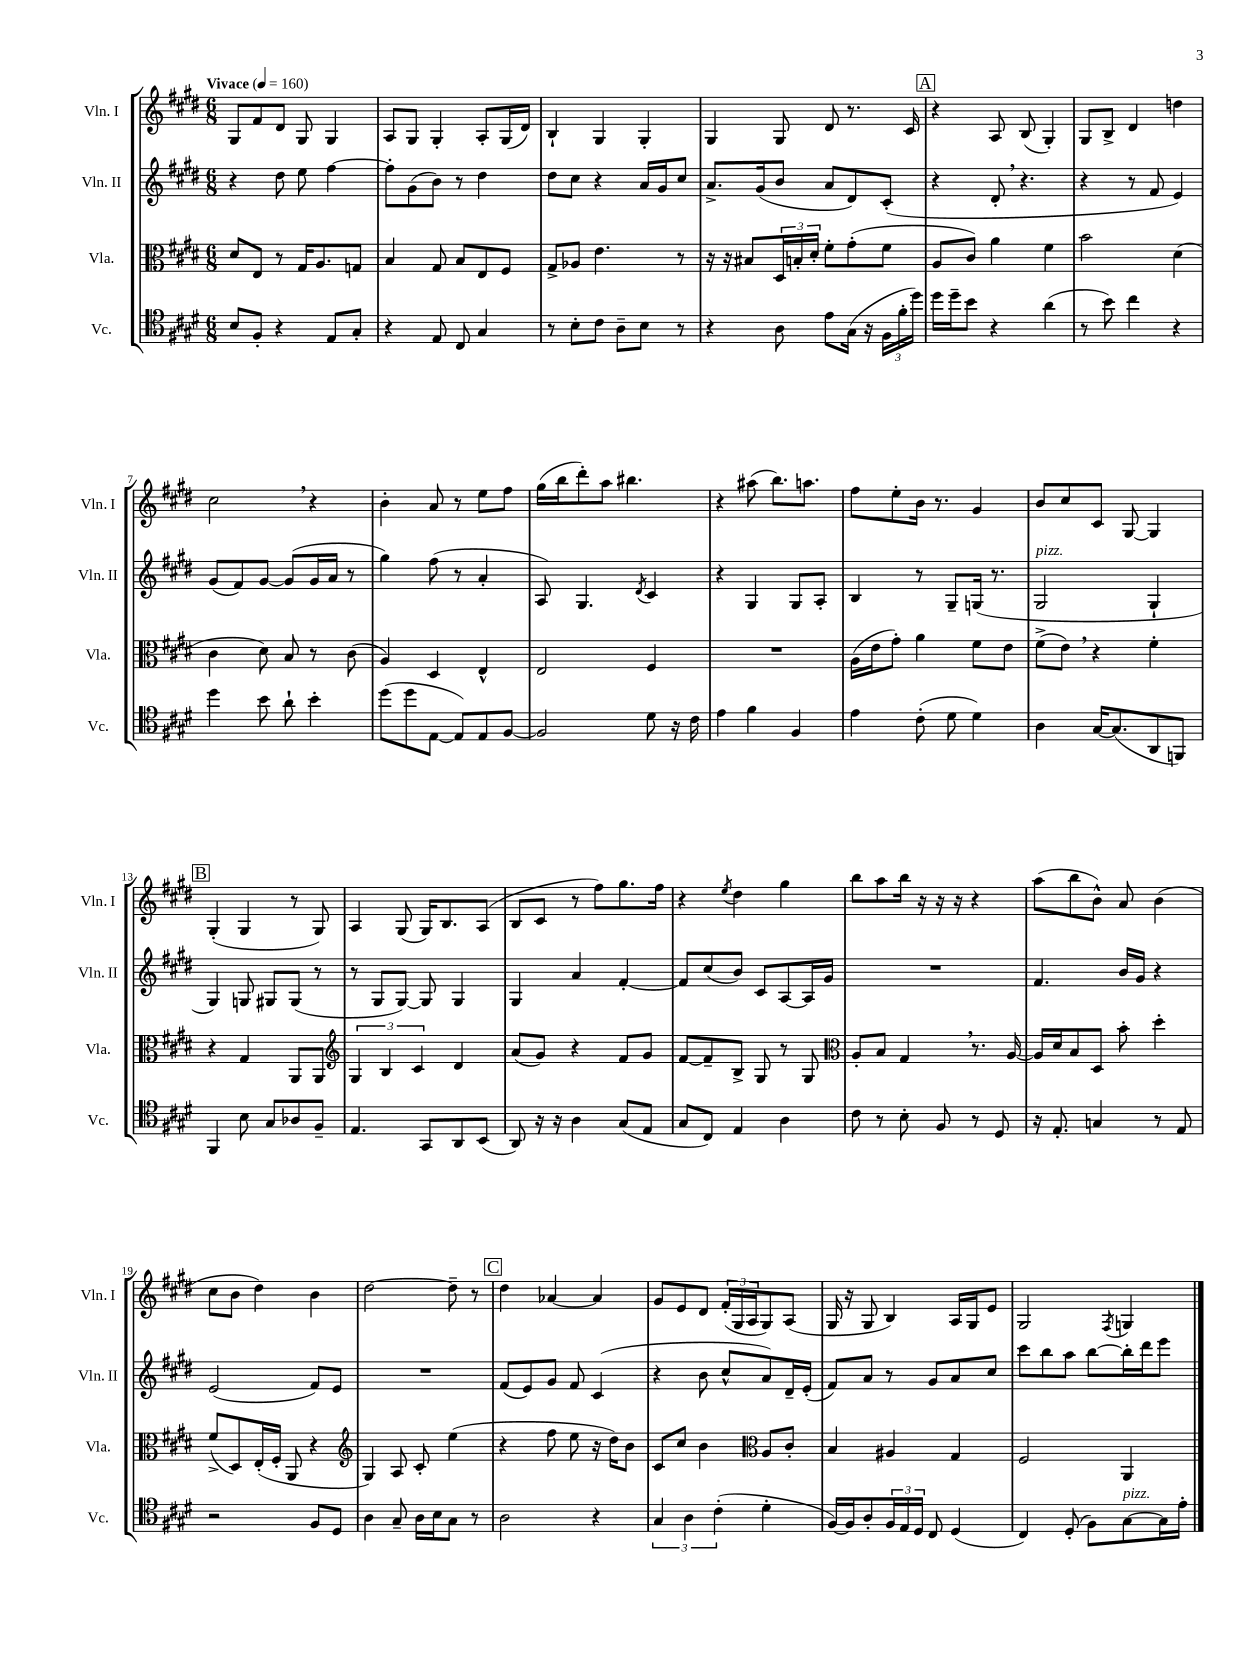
<<
\new StaffGroup <<
\new Staff = "s0" \with { instrumentName = "Vln. I" shortInstrumentName = "Vln. I" } {
    \clef treble \key e \major \numericTimeSignature \time 6/8 \tempo "Vivace" 4 = 160
    gis8 fis'8 dis'8 gis8 gis4 |
    a8 gis8 gis4-. a8-. gis16( dis'16) |
    b4-! gis4 gis4-. |
    gis4 gis8 dis'8 r8. cis'16 |
    \mark \markup { \box "A" } r4 a8 b8( gis4-.) |
    gis8 b8-> dis'4 d''4 |
    cis''2 \breathe r4 |
    b'4-. a'8 r8 e''8 fis''8 |
    gis''16( b''16 dis'''8-.) a''8 bis''4. |
    r4 ais''8( b''8.) a''8. |
    fis''8 e''8-. b'16 r8. gis'4 |
    b'8 cis''8 cis'8 gis8~ gis4 |
    \mark \markup { \box "B" } gis4-.( gis4 r8 gis8) |
    a4 gis8( gis16) b8. a8( |
    b8 cis'8 r8 fis''8) gis''8. fis''16 |
    r4 \acciaccatura { e''8 } dis''4 gis''4 |
    b''8 a''8 b''16 r16 r16 r16 r4 |
    a''8( b''8 b'8-^) a'8 b'4( |
    cis''8 b'8 dis''4) b'4 |
    dis''2~ dis''8-- r8 |
    \mark \markup { \box "C" } dis''4 aes'4~ aes'4 |
    gis'8 e'8 dis'8 \tuplet 3/2 { fis'16-.( gis16 a16 } gis8) a8( |
    gis16 r16 gis8 b4) a16 gis16 e'8 |
    gis2 \acciaccatura { fis8 } g4 \bar "|." |
}
\new Staff = "s1" \with { instrumentName = "Vln. II" shortInstrumentName = "Vln. II" } {
    \clef treble \key e \major \numericTimeSignature \time 6/8
    r4 dis''8 e''8 fis''4~ |
    fis''8-. gis'8( b'8) r8 dis''4 |
    dis''8 cis''8 r4 a'16 gis'16 cis''8 |
    a'8.-> gis'16( b'8 a'8 dis'8) cis'8-.( |
    \mark \markup { \box "A" } r4 dis'8-. \breathe r4. |
    r4 r8 fis'8 e'4) |
    gis'8( fis'8) gis'8~ gis'8( gis'16 a'16 r8 |
    gis''4) fis''8( r8 a'4-. |
    a8) gis4. \acciaccatura { dis'8 } cis'4 |
    r4 gis4 gis8 a8-. |
    b4 r8 gis8-- g16( r8. |
    gis2^\markup { \italic "pizz." } gis4-! |
    \mark \markup { \box "B" } gis4) g8 gis8 gis8( r8 |
    r8 gis8 gis8~) gis8 gis4 |
    gis4 a'4 fis'4~-. |
    fis'8 cis''8( b'8) cis'8 a8~ a16 gis'16 |
    R2. |
    fis'4. b'16 gis'16 r4 |
    e'2( fis'8) e'8 |
    R2. |
    \mark \markup { \box "C" } fis'8( e'8) gis'8 fis'8 cis'4( |
    r4 b'8 cis''8-^ a'8) dis'16-- e'16-.( |
    fis'8) a'8 r8 gis'8 a'8 cis''8 |
    cis'''8 b''8 a''8 b''8~ b''16-. dis'''16 e'''8 \bar "|." |
}
\new Staff = "s2" \with { instrumentName = "Vla." shortInstrumentName = "Vla." } {
    \clef alto \key e \major \numericTimeSignature \time 6/8
    dis'8 e8 r8 gis16 a8. g8 |
    b4 gis8 b8 e8 fis8 |
    gis8-> aes8 e'4. r8 |
    r16 r16 bis8 \tuplet 3/2 { dis16 b16-. dis'16-. } fis'8-. gis'8-.( fis'8 |
    \mark \markup { \box "A" } a8 cis'8) a'4 fis'4 |
    b'2 dis'4( |
    cis'4 dis'8) b8 r8 cis'8( |
    a4) dis4 e4-^ |
    e2 fis4 |
    R2. |
    a16( e'16 gis'8-.) a'4 fis'8 e'8 |
    fis'8->( e'8) \breathe r4 fis'4-. |
    \mark \markup { \box "B" } r4 gis4 a,8 a,8 |
    \clef treble \tuplet 3/2 { gis4 b4 cis'4 } dis'4 |
    a'8( gis'8) r4 fis'8 gis'8 |
    fis'8~ fis'8-- b8-> gis8 r8 gis8 |
    \clef alto a8-. b8 gis4 \breathe r8. a16~ |
    a16 dis'16 b8 dis8 b'8-. dis''4-. |
    fis'8->( dis8) e16-.( fis16-. a,8 r4 |
    \clef treble gis4) a8 cis'8-. e''4( |
    \mark \markup { \box "C" } r4 fis''8 e''8 r16 dis''16) b'8 |
    cis'8 cis''8 b'4 \clef alto a8 cis'8-. |
    b4 ais4 gis4 |
    fis2 a,4 \bar "|." |
}
\new Staff = "s3" \with { instrumentName = "Vc." shortInstrumentName = "Vc." } {
    \clef tenor \key e \major \numericTimeSignature \time 6/8
    b8 fis8-. r4 e8 gis8-. |
    r4 e8 cis8 gis4 |
    r8 b8-. cis'8 a8-- b8 r8 |
    r4 a8 e'8 gis16( r16 \tuplet 3/2 { fis16 fis'16-. dis''16) } |
    \mark \markup { \box "A" } dis''16 dis''16-- b'8 r4 a'4( |
    r8 b'8) cis''4 r4 |
    dis''4 b'8 a'8-! b'4-. |
    dis''8( dis''8 e8~ e8) e8 fis8~ |
    fis2 dis'8 r16 cis'16 |
    e'4 fis'4 fis4 |
    e'4 cis'8-.( dis'8 dis'4) |
    a4 gis16~ gis8.( a,8 f,8) |
    \mark \markup { \box "B" } fis,4 b8 gis8 aes8 fis8-- |
    e4. gis,8 a,8 b,8( |
    a,8) r16 r16 a4 gis8( e8 |
    gis8 cis8) e4 a4 |
    cis'8 r8 b8-. fis8 r8 dis8 |
    r16 e8.-. g4 r8 e8 |
    r2 fis8 dis8 |
    a4 gis8-- a16 b16 gis8 r8 |
    \mark \markup { \box "C" } a2 r4 |
    \tuplet 3/2 { gis4 a4 cis'4-.( } dis'4-. |
    fis16~) fis16 a8-. \tuplet 3/2 { fis16 e16 dis16 } cis8 dis4( |
    cis4) dis8-.( fis8) gis8~^\markup { \italic "pizz." } gis16 e'16-. \bar "|." |
}
>>
>>
